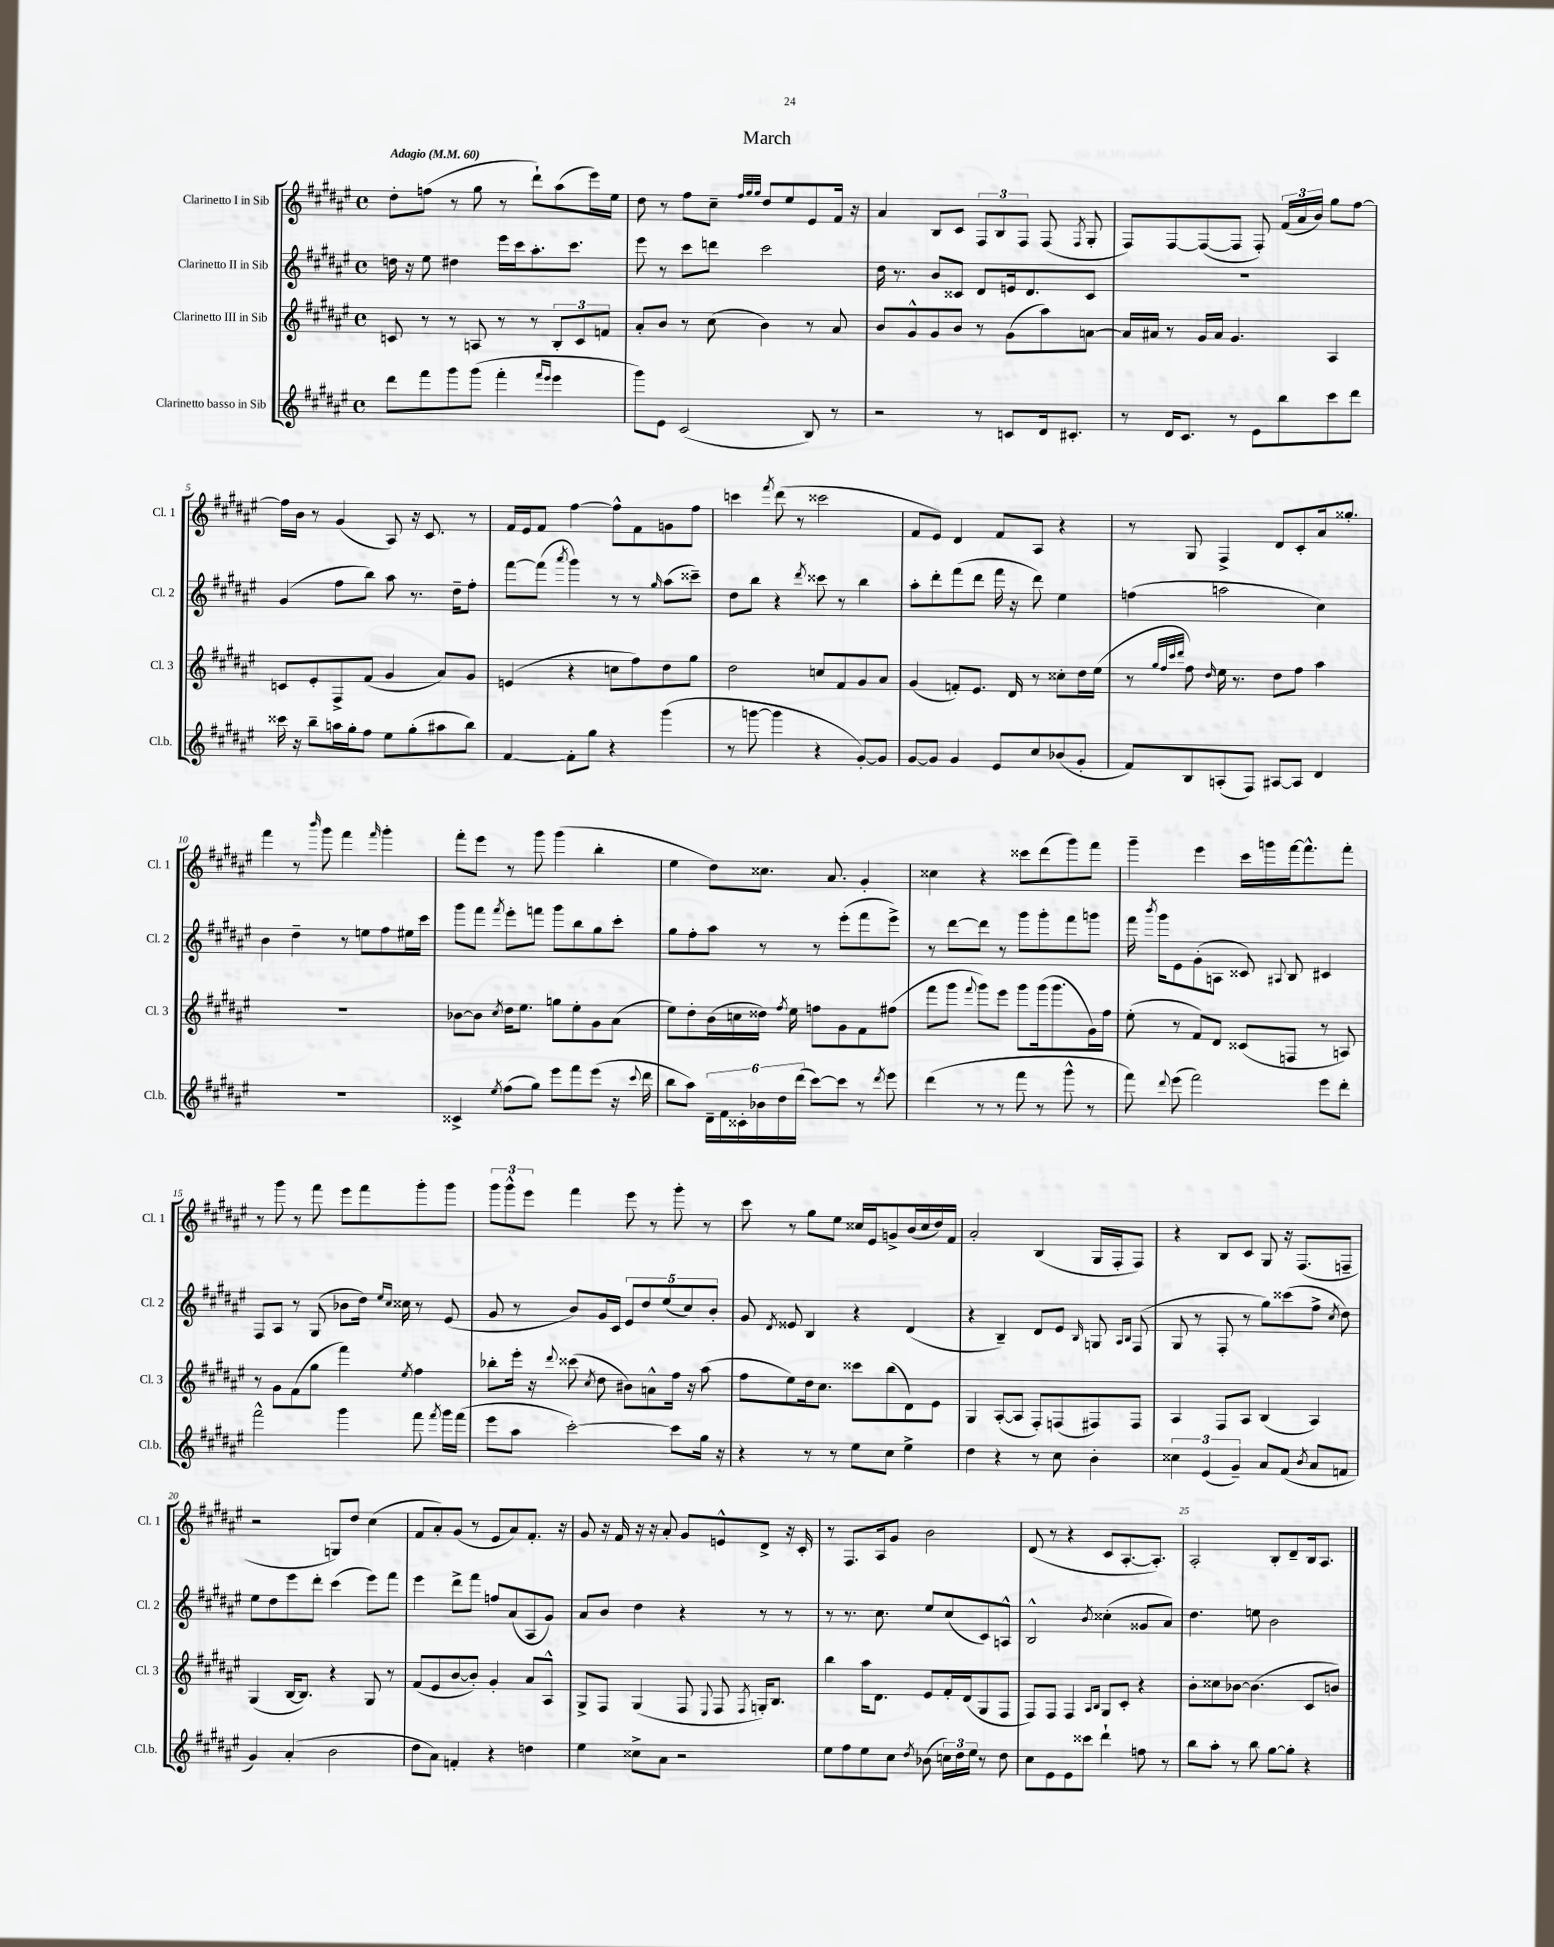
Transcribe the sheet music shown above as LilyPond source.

\header { title = "March" }
<<
\new StaffGroup <<
\new Staff = "s0" \with { instrumentName = "Clarinetto I in Sib" shortInstrumentName = "Cl. 1" } {
    \clef treble \key fis \major \defaultTimeSignature \time 4/4 \tempo "Adagio" 4 = 60
    \autoBeamOff dis''8[-. f''8]( r8 gis''8 r8 dis'''8[-!) ais''8( eis'''16) eis''16] |
    dis''8 r8 fis''8[ cis''8]-- \grace { fis''32[ gis''32 gis''32] } dis''8[ eis''8 eis'8 fis'16] r16 |
    ais'4 b8[ cis'8] \tuplet 3/2 { fis8[ b8 fis8] } fis8( \acciaccatura { fis8 } gis8-. |
    fis8[) fis8~ fis8~( fis8] fis8-.) \tuplet 3/2 { fis'16[( ais'16 b'16]) } gis''8[ fis''8]~ |
    fis''16[ b'16] r8 gis'4( ais8) r16 cis'8. r8 |
    fis'16[ eis'16 fis'8] fis''4~ fis''8[-^ fis'8 g'8 fis''8] |
    c'''4 \acciaccatura { fis'''8 } dis'''8( r8 cisis'''2 |
    fis'8[ eis'8]) dis'4 fis'8[ ais8] r4 |
    r8 gis8 fis4-> dis'8[ cis'8-. ais'16 gisis''8.]-. |
    fis'''4 r8 \grace { b'''16 } gis'''8 fis'''4 \grace { fis'''16 } gis'''4-. |
    fis'''8[-. eis'''8] r8 gis'''8 gis'''4( b''4-. |
    eis''4 dis''8[) cisis''8.] ais'8. gis'4-. |
    cisis''4 r4 cisis'''8[ dis'''8( gis'''8) fis'''8] |
    gis'''4-- eis'''4 cis'''16[ g'''16 fis'''16~ fis'''8.-^ fis'''8]-. |
    r8 gis'''8 r8 fis'''8 eis'''8[ fis'''8 gis'''8-. gis'''8] |
    \tuplet 3/2 { gis'''8[ gis'''8-^ eis'''8] } fis'''4 eis'''8 r8 gis'''8-. r8 |
    cis'''8 r8 gis''8[ eis''8] cisis''16[ eis'16 g'8-> b'16( cisis''16 dis''16) fis'16] |
    ais'2-. b4( gis16[ fis16-. fis8]) |
    r4 b8[ cis'8] gis8 r16 fis8.[( f8]-- |
    r2 g8[) dis''8] cis''4( |
    fis'8[ ais'8-.) gis'8]( r8 eis'8[ ais'8) fis'8.]-. r16 |
    gis'8 r16 fis'16 r16 r16 ais'8-. gis'8[ e'8-^ dis'8]-> r16 cis'16-. |
    r8 fis8.[ ais16 gis'8] b'2 |
    dis'8( r8 r4 cis'8[ ais8.~-. ais8.]-.) |
    ais2-. b8[-. dis'8-- b16 ais8.] \bar "|." |
}
\new Staff = "s1" \with { instrumentName = "Clarinetto II in Sib" shortInstrumentName = "Cl. 2" } {
    \clef treble \key fis \major \defaultTimeSignature \time 4/4
    \autoBeamOff d''16 r16 eis''8 dis''4 eis'''16[ cis'''16 ais''8.-. cis'''8.] |
    eis'''8 r8 cis'''8[ d'''8] cis'''2 |
    dis''16 r8. b'8[ cisis'8] dis'8[ e'16 dis'8. cisis'8] |
    R1 |
    gis'4( fis''8[ b''8]) ais''8 r8. dis''16[-- fis''8]-. |
    fis'''8[~ fis'''8]( \acciaccatura { ais'''8 } gis'''4) r8 r8 \grace { gis''16 } ais''8[( cisis'''8]--) |
    dis''8[ b''8] r4 \acciaccatura { dis'''8 } cisis'''8 r8 b''4 |
    ais''8[-. dis'''8-. fis'''8( dis'''8] fis'''16 r16 dis'''8) eis''4 |
    f''4( a''2 cis''4) |
    b'4 dis''4-- r8 e''8[ fis''8 eis''16 cis'''16] |
    gis'''8[ fis'''8] \acciaccatura { fis'''8 } eis'''8[-. f'''8] gis'''8[ b''8 gis''8 cis'''8]-. |
    gis''8[ fis''8-. ais''8] r8 r8 eis'''8[-.( fis'''8 eis'''8]->) |
    r8 dis'''8[~ dis'''8] r8 gis'''8[ gis'''8-. fis'''8 g'''8] |
    fis'''16 \acciaccatura { b'''8 } gis'''16[ eis'8 gis'8-.( a8] cisis'8) \appoggiatura { ais8 } b8 cis'4 |
    fis8[ ais8] r8 gis8( bes'8[ dis''16]) \grace { eis''16[ cis''16] } cisis''16 r8 eis'8( |
    gis'8 r8 b'8[) gis'16 cis'16] \tuplet 5/4 { eis'8[ dis''8 eis''8( cis''8) b'8]-. } |
    gis'8 \acciaccatura { dis'8 } eisis'8 b4 r4 dis'4( |
    r4 b4--) dis'8[ eis'8] \grace { b16 } g8 \grace { ais16[ b16] } fis8( |
    gis8 r8 fis8-. r8 gis''8[) cisis'''8( fis''8]-> \acciaccatura { cis''8 } dis''8) |
    eis''8[ dis''8 eis'''8 dis'''8]-. cis'''4( eis'''8[) fis'''8] |
    eis'''4 dis'''8[-> fis'''8] f''8[ ais'8( ais8 gis'8]) |
    ais'8[ b'8] dis''4 r4 r8 r8 |
    r8 r8. cis''8. eis''8[ cis''8( cis'8) a8]-^ |
    b2-^ \acciaccatura { b'8 } cisis''4-.( gisis'8[ ais'8]) |
    dis''4. e''8 b'2 \bar "|." |
}
\new Staff = "s2" \with { instrumentName = "Clarinetto III in Sib" shortInstrumentName = "Cl. 3" } {
    \clef treble \key fis \major \defaultTimeSignature \time 4/4
    \autoBeamOff c'8 r8 r8 a8 r8 r8 \tuplet 3/2 { b8[-. c'8 f'8] } |
    ais'8[-. b'8] r8 cis''8( b'4) r8 ais'8 |
    b'8[ gis'8-^ gis'8 b'8] r8 gis'8[( ais''8) a'8]~ |
    a'16[ ais'16] r8 gis'16[ ais'16] gis'4. ais4 |
    c'8[ eis'8-. fis8-> fis'8]( gis'4 ais'8[) gis'8] |
    e'4( r4 c''8[ fis''8) dis''8 gis''8] |
    dis''2 c''8[ fis'8 gis'8 ais'8] |
    gis'4( f'8[-.) eis'8.] dis'16 r8 cisis''8[-. dis''16 eis''16]( |
    r8 \grace { gis''32[ fis''32 cis'''32 dis'''32] } fis''8) \grace { dis''16 } eis''16 r8. dis''8[ fis''8] ais''4 |
    R1 |
    bes'8[~ bes'8] \acciaccatura { cis''8 } dis''16[ eis''8.] g''8[ eis''8-. gis'8 ais'8]( |
    eis''8[) dis''8-. b'16( c''16 disis''16]) \acciaccatura { fis''8 } eis''16 f''8[ gis'8 fis'8 fis''8]( |
    fis'''8[ gis'''8] \appoggiatura { fis'''8 } gis'''8[) eis'''8] gis'''8[ gis'''16( gis'''8. gis'16) fis''16] |
    eis''8-.( r8 fis'8[) dis'8] cisis'8[( f8] r8 a8) |
    r8 gis'8[ fis'8( gis''8] fis'''4) \acciaccatura { eis''8 } fis''4 |
    bes''8[-. eis'''16]-. r16 \appoggiatura { dis'''8 } cisis'''8( \acciaccatura { cis''8 } dis''8 bis'8[) a'8-^ fis''16] r16 ais''8( |
    fis''8[ eis''8) dis''16 cis''8.] cisis'''8[ b''8( dis'8) eis'8] |
    gis4 ais8[~-.( ais8] fis8[-.) f8( fis8) fis8] |
    ais4 fis8[ ais8] b4( ais4) |
    gis4( b16[~ b8.]) r4 gis8 r8 |
    fis'8[( eis'8 b'8~ b'8]-.) gis'4-. ais'8[ ais8]-^ |
    gis8[-> fis8] gis4( fis8 \appoggiatura { eis8 } fis8 \acciaccatura { fis8 } g16[-.) b8.] |
    b''4 ais''16[ dis'8.] eis'8[ fis'16-. dis'16( gis8 fis8] |
    fis8[) fis8] fis4 \grace { ais16[ b16] } gis8[ cis'8]-. r4 |
    b'8[-. cisis''8 bes'8]~ bes'4.( cis'8[ b'8]) \bar "|." |
}
\new Staff = "s3" \with { instrumentName = "Clarinetto basso in Sib" shortInstrumentName = "Cl.b." } {
    \clef treble \key fis \major \defaultTimeSignature \time 4/4
    \autoBeamOff dis'''8[ fis'''8 gis'''8 gis'''8]( fis'''4-. \grace { fis'''16[ eis'''16] } eis'''4 |
    gis'''8[) eis'8] cis'2( b8) r8 |
    r2 r8 c'8[ dis'16 cis'8.]-. |
    r8 dis'16[ cis'8.] r8 eis'8[ b''8 cis'''8 dis'''8] |
    cisis'''16 r16 b''8[-- a''16 gis''16-. fis''8] eis''8[ gis''8-.( ais''8 b''8]) |
    fis'4~ fis'8[-. gis''8] r4 gis'''4( |
    r8 g'''8~ g'''4 r4 gis'8[~-.) gis'8] |
    gis'8[~ gis'8] gis'4 eis'8[ cis''8 bes'8( gis'8]-. |
    fis'8[) b8 a8-.( fis8]) ais8[~ ais8] dis'4 |
    R1 |
    cisis'4-> \acciaccatura { eis''8 } fis''8[( gis''8]) eis'''8[ fis'''8 eis'''8]( r16 \appoggiatura { cis'''8 } dis'''16 |
    b''8[ ais''8]) \tuplet 6/4 { dis'16[-- fis'16 cisis'16-. bes'16 dis''16 dis'''16]( } cis'''8[~) cis'''8] r8 \acciaccatura { dis'''8 } eis'''8 |
    dis'''4( r8 r8 fis'''8 r8 gis'''8-^ r8 |
    fis'''8) \appoggiatura { dis'''8 } eis'''8( fis'''2) eis'''8[ dis'''8]-. |
    fis'''2-^ gis'''4 fis'''8 \acciaccatura { fis'''8 } gis'''16[ fis'''16]( |
    eis'''8[ ais''8] cis'''2~-.) cis'''8[ gis''16] r16 |
    r4 r8 r8 eis''8[ cis''8] eis''4-> |
    dis''4 r4 r8 cis''8 b'4-. |
    \tuplet 3/2 { cisis''4 eis'4( gis'4--) } ais'8[ fis'8]( \acciaccatura { b'8 } ais'8[ f'8] |
    gis'4) ais'4-.( b'2 |
    dis''8[ ais'8]) f'4-. r4 d''4 |
    eis''4 cisis''8[-> ais'8] r2 |
    eis''8[ fis''8 eis''8 cis''8] \acciaccatura { dis''8 } bes'8( \tuplet 3/2 { c''16[) dis''16 eis''16] } r8 dis''8 |
    cis''8[ eis'8 eis'8 cisis'''8] dis'''4-! f''8 r8 |
    b''8[ ais''8]-. r8 b''8 gis''8[~ gis''8]-. r4 \bar "|." |
}
>>
>>
\layout { \context { \Score \override BarNumber.break-visibility = ##(#f #t #t) barNumberVisibility = #(every-nth-bar-number-visible 5) } }
